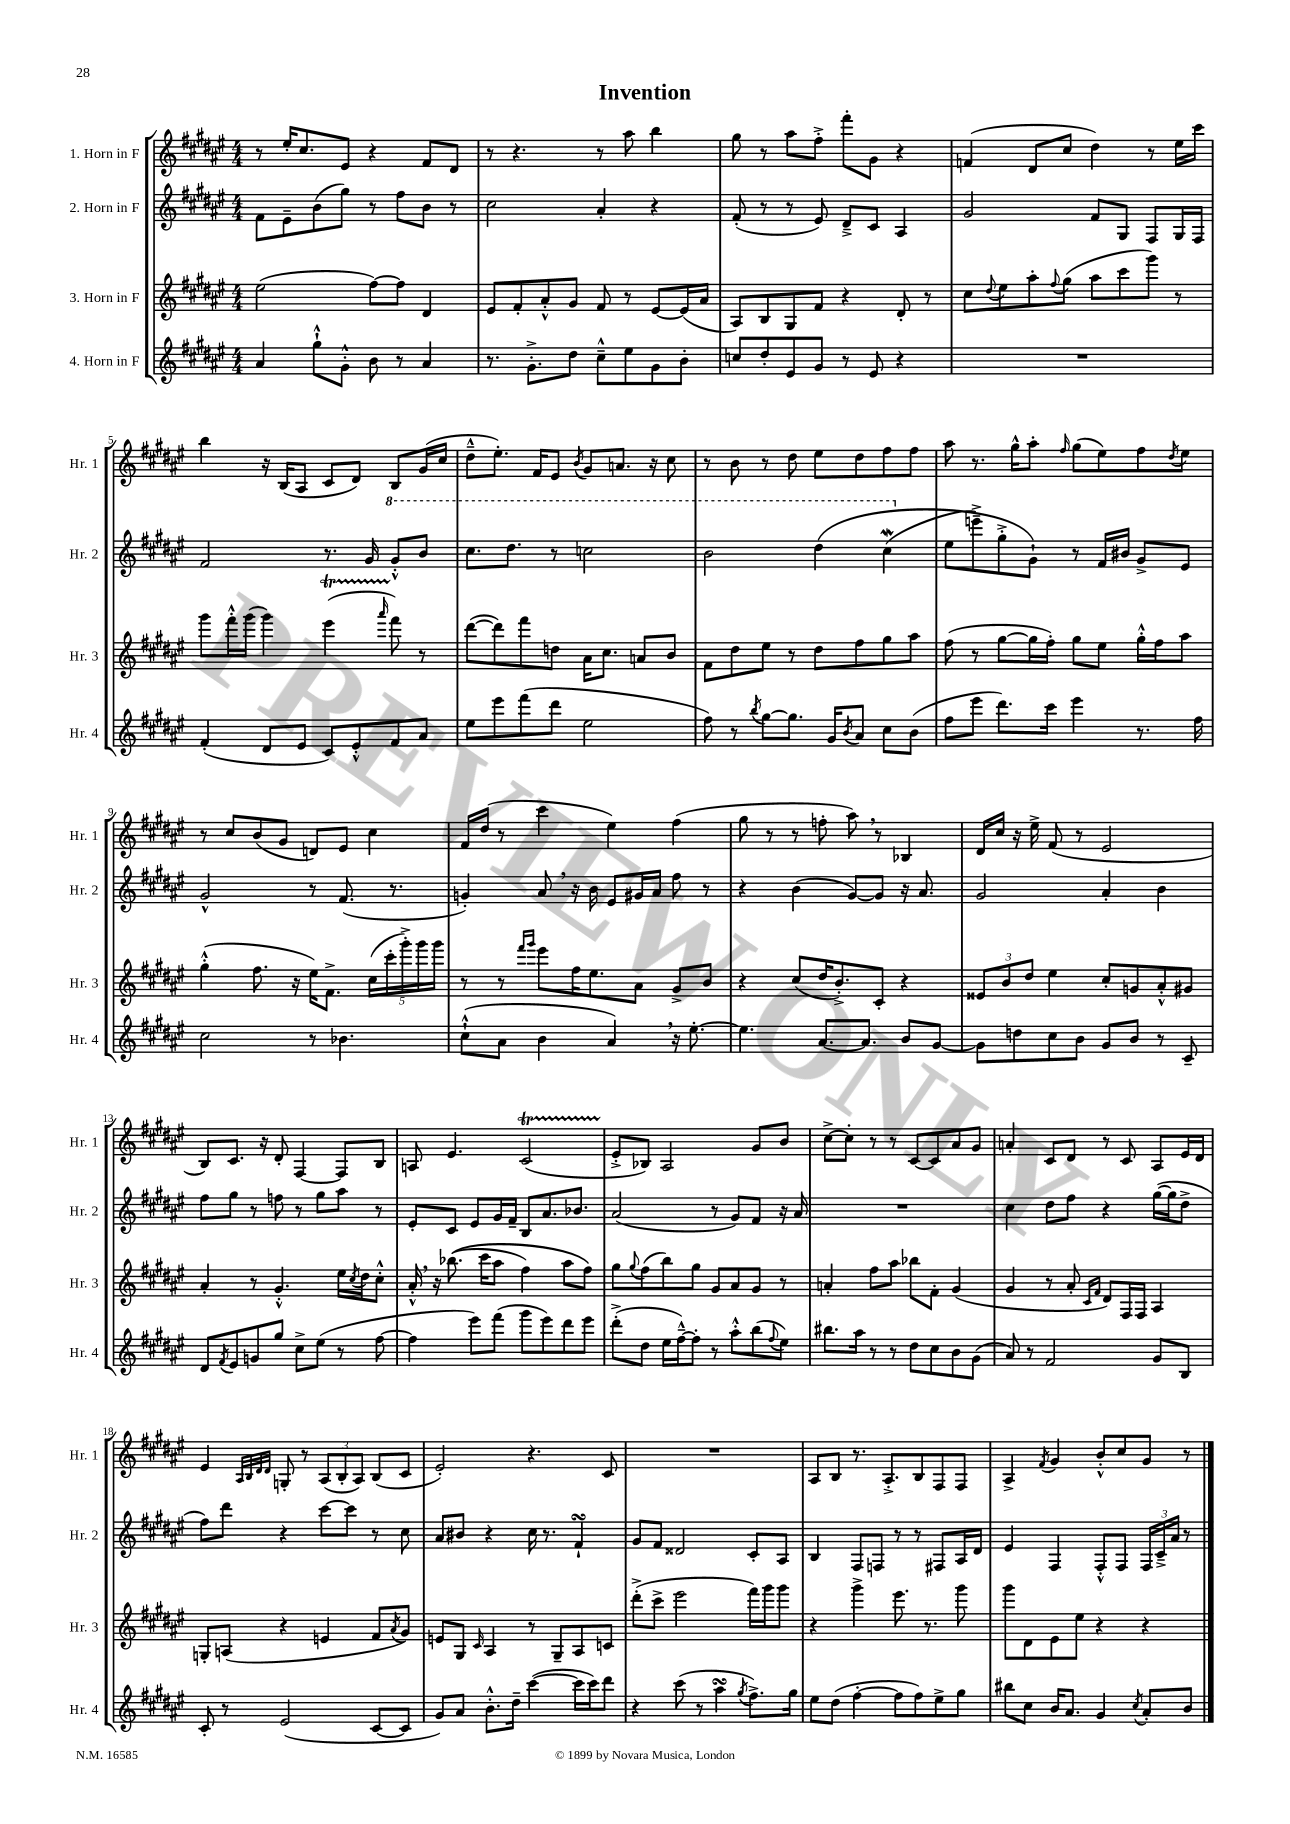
\header { title = "Invention" }
<<
\new StaffGroup <<
\new Staff = "s0" \with { instrumentName = "1. Horn in F" shortInstrumentName = "Hr. 1" } {
    \clef treble \key fis \major \numericTimeSignature \time 4/4
    r8 eis''16-. cis''8. eis'8 r4 fis'8 dis'8 |
    r8 r4. r8 ais''8 b''4 |
    gis''8 r8 ais''8 fis''8-.-> fis'''8-. gis'8 r4 |
    f'4( dis'8 cis''8 dis''4) r8 eis''16 cis'''16 |
    b''4 r16 b16( ais8 cis'8 dis'8) b8 gis'16( cis''16 |
    dis''8---^ eis''8.-.) fis'16 eis'8 \acciaccatura { b'8 } gis'8 a'8. r16 cis''8 |
    r8 b'8 r8 dis''8 eis''8 dis''8 fis''8 fis''8 |
    ais''8 r8. gis''16-^ ais''8-. \grace { fis''16 } gis''8( eis''8) fis''8 \acciaccatura { dis''8 } eis''8 |
    r8 cis''8 b'8( gis'8 d'8) eis'8 cis''4 |
    fis'16 dis''16( r8 cis'''4 eis''4) fis''4( |
    gis''8 r8 r8 f''8-. ais''8) \breathe r8 bes4 |
    dis'16 cis''16 r16 eis''16-> fis'8( r8 eis'2 |
    b8) cis'8. r16 dis'8-. fis4~ fis8 b8 |
    a8 eis'4. cis'2\startTrillSpan( |
    eis'8-.->\stopTrillSpan bes8) ais2 gis'8 b'8 |
    cis''8~-> cis''8-. r8 r8 cis'8~ cis'8 ais'8 gis'8 |
    a'4-. cis'8 dis'8 r8 cis'8 ais8 eis'16 dis'16 |
    eis'4 \grace { ais32 b32 dis'32 dis'32 } g8-. r8 \tuplet 3/2 { ais8( b8-. ais8) } b8( cis'8 |
    eis'2-.) r4. cis'8 |
    R1 |
    ais8 b8 r8. ais8.-.-> b8 fis8 fis8 |
    ais4-> \acciaccatura { fis'8 } gis'4 b'8-.-^ cis''8 gis'8 r8 \bar "|." |
}
\new Staff = "s1" \with { instrumentName = "2. Horn in F" shortInstrumentName = "Hr. 2" } {
    \clef treble \key fis \major \numericTimeSignature \time 4/4
    fis'8 eis'8-- b'8( gis''8) r8 fis''8 b'8 r8 |
    cis''2 ais'4-. r4 |
    fis'8-.( r8 r8 eis'8) dis'8---> cis'8 ais4 |
    gis'2 fis'8 gis8 fis8 gis16 fis16 |
    fis'2 r8. gis'16 \ottava #1 gis''8-.-^ b''8 |
    cis'''8. dis'''8. r8 c'''2 |
    b''2 dis'''4\( cis'''4\mordent( \ottava #0 |
    eis''8 e'''8--->) gis''8-.-> gis'8-!\) r8 fis'16 bis'16 gis'8-> eis'8 |
    gis'2-^ r8 fis'8.( r8. |
    g'4-.) ais'8 \breathe r16 b'16 eis'8 gis'16 ais'16 fis''8 r8 |
    r4 b'4( gis'8~) gis'8 r16 ais'8. |
    gis'2 ais'4-. b'4 |
    fis''8 gis''8 r8 f''8 r8 gis''8 ais''8 r8 |
    eis'8-. cis'8 eis'8 gis'16 fis'16-- b8 ais'8. bes'8. |
    ais'2( r8 gis'8) fis'8 r16 ais'16 |
    R1 |
    cis''4 dis''8 fis''8 r4 gis''16~( gis''16 dis''8-> |
    fis''8) dis'''8 r4 cis'''8~ cis'''8 r8 cis''8 |
    ais'8 bis'8 r4 cis''16 r8. fis'4-!\turn |
    gis'8 fis'8 disis'2 cis'8-. ais8 |
    b4 fis8 f8 r8 r8 fis8 ais16 dis'16 |
    eis'4 fis4 fis8-.-^ fis8 \tuplet 3/2 { fis16 cis'16---> ais'16 } r8 \bar "|." |
}
\new Staff = "s2" \with { instrumentName = "3. Horn in F" shortInstrumentName = "Hr. 3" } {
    \clef treble \key fis \major \numericTimeSignature \time 4/4
    eis''2( fis''8~) fis''8 dis'4 |
    eis'8 fis'8-. ais'8-.-^ gis'8 fis'8 r8 eis'8~ eis'16( ais'16 |
    ais8) b8 gis8 fis'8 r4 dis'8-. r8 |
    cis''8 \appoggiatura { dis''8 } eis''8 ais''8-. \appoggiatura { fis''8 } gis''8( ais''8 cis'''8 gis'''8) r8 |
    gis'''8 fis'''16-.-^ gis'''16( gis'''4) eis'''4\startTrillSpan( \grace { ais'''16 } fis'''8\stopTrillSpan) r8 |
    dis'''8~( dis'''8) fis'''8 d''8 ais'16 cis''8. a'8 b'8 |
    fis'8 dis''8 eis''8 r8 dis''8 fis''8 gis''8 ais''8 |
    fis''8( r8 gis''8~ gis''16 fis''16-.) gis''8 eis''8 gis''16-.-^ fis''16 ais''8 |
    gis''4-.-^( fis''8. r16 eis''16) fis'8.-> \tuplet 5/4 { cis''16( cis'''16-. gis'''16-.->) gis'''16 gis'''16 } |
    r8 r8 \grace { fis'''16 gis'''16 } eis'''8 fis''16 eis''8. ais'8 gis'8-> b'8 |
    r4 cis''8( dis''16 b'8.-.->) cis'8-. r4 |
    \tuplet 3/2 { eisis'8 b'8 dis''8 } eis''4 cis''8-. g'8 ais'8-.-^ gis'8 |
    ais'4-. r8 gis'4.-.-^ eis''16 \acciaccatura { cis''8 } dis''16 cis''8-.-^ |
    ais'16-.-^ \breathe r16 bes''8.(\( cis'''16 ais''8 fis''4) ais''8 fis''8\) |
    gis''8 \appoggiatura { gis''8 } fis''8( b''8) gis''8 gis'8 ais'8 gis'8 r8 |
    a'4-. fis''8 ais''8 bes''8 fis'8-. gis'4( |
    gis'4 r8 ais'8-. \grace { cis'16 fis'16 } dis'8) fis16 fis16 ais4 |
    g8-. a8( r4 e'4 fis'8 \acciaccatura { ais'8 } gis'8) |
    e'8 gis8 \grace { cis'16 } ais4 r8 gis8-- ais8 c'8 |
    dis'''8-.->( cis'''8-> eis'''2 fis'''16) gis'''16 gis'''8 |
    r4 gis'''4-> eis'''8. r8. gis'''8 |
    gis'''8 dis'8 eis'8 eis''8 r4 r4 \bar "|." |
}
\new Staff = "s3" \with { instrumentName = "4. Horn in F" shortInstrumentName = "Hr. 4" } {
    \clef treble \key fis \major \numericTimeSignature \time 4/4
    ais'4 gis''8-!-^ gis'8-.-^ b'8 r8 ais'4 |
    r8. gis'8.-.-> dis''8 cis''8---^ eis''8 gis'8 b'8-. |
    c''8 dis''8-. eis'8 gis'8 r8 eis'8 r4 |
    R1 |
    fis'4-.( dis'8 eis'8 cis'8) eis'8-.-^ fis'8 ais'8 |
    eis''8 eis'''8 fis'''8( dis'''8 eis''2 |
    fis''8) r8 \acciaccatura { b''8 } gis''8~ gis''8. gis'16 \acciaccatura { b'8 } ais'8 cis''8 b'8( |
    fis''8 eis'''8 dis'''8.) cis'''16 eis'''4 r8. fis''16 |
    cis''2 r8 bes'4. |
    cis''8-!-^( ais'8 b'4 ais'4) \breathe r16 eis''8.~-. |
    eis''4. ais'8.~ ais'8. b'8 gis'8~ |
    gis'8 d''8 cis''8 b'8 gis'8 b'8 r8 cis'8-- |
    dis'8 \acciaccatura { fis'8 } eis'8 g'8 gis''8 cis''8-> eis''8( r8 fis''8~ |
    fis''4 eis'''8) fis'''8( gis'''8 eis'''8) dis'''8 eis'''8 |
    dis'''8-.->( dis''8 eis''16 fis''16~---^) fis''8-. r8 ais''8-.-^ b''8( \appoggiatura { fis''8 } eis''8) |
    bis''8. ais''16 r8 r8 dis''8 cis''8 b'8 gis'8( |
    ais'8) r8 fis'2 gis'8 b8 |
    cis'8-. r8 eis'2( cis'8~ cis'8 |
    gis'8) ais'8 b'8.-.-^ dis''16-- cis'''4~( cis'''16 cis'''16) dis'''8 |
    r4 cis'''8( r8 ais''4\turn \acciaccatura { gis''8 } fis''8.->) gis''16 |
    eis''8 dis''8( fis''4~-. fis''8 fis''8) eis''8-> gis''8 |
    bis''8 cis''8 b'16 ais'8. gis'4 \acciaccatura { cis''8 } ais'8-. b'8 \bar "|." |
}
>>
>>
